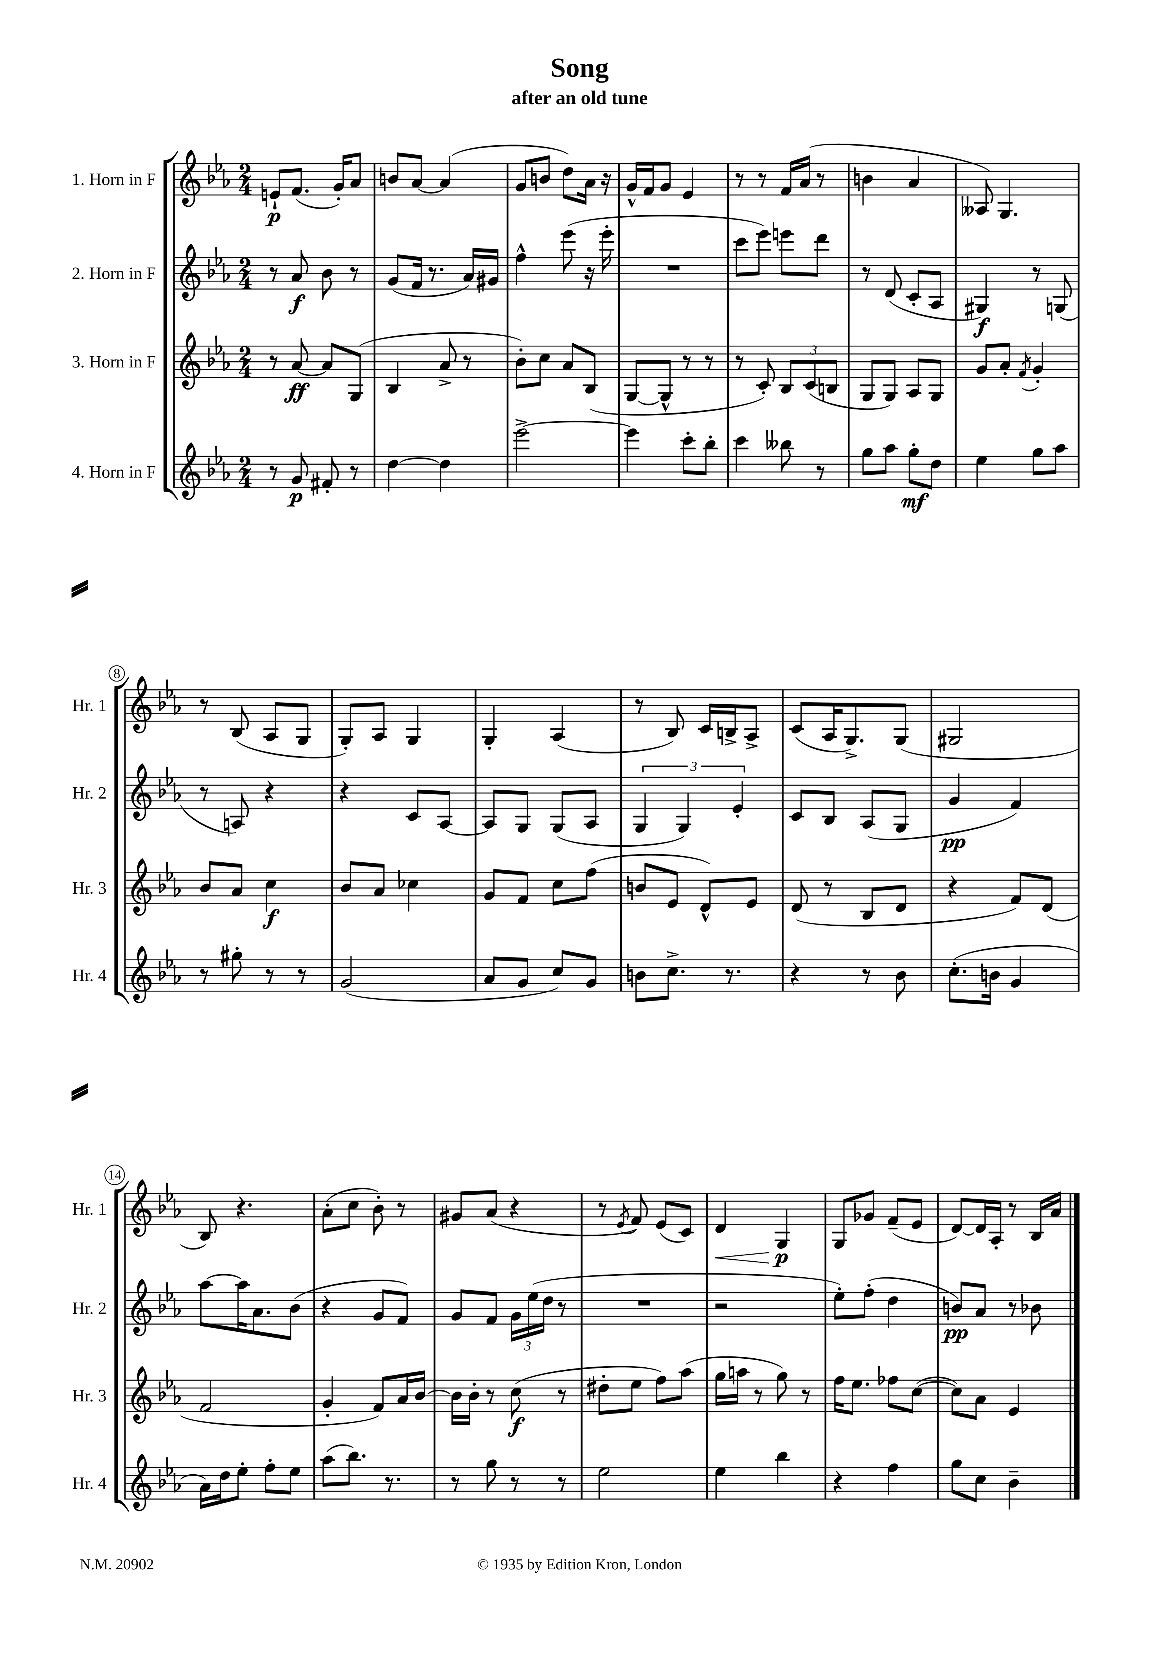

**kern	**kern	**kern	**kern
*staff4	*staff3	*staff2	*staff1
*clefG2	*clefG2	*clefG2	*clefG2
*k[b-e-a-]	*k[b-e-a-]	*k[b-e-a-]	*k[b-e-a-]
*M2/4	*M2/4	*M2/4	*M2/4
8r	8r	8r	8e`/L
8g/	[8a-/	8a-/	(8.f/J
8f#'/	8a-/]L	8b-\	.
.	.	.	16g'/LK)
8r	(8G/J	8r	8a-/J
=	=	=	=
[4dd\	4B-/	(8g/L	8b/L
.	.	16f/Jk	[8a-/J
.	.	8.r	.
4dd\]	8a-^/	.	(4a-/]
.	8r	16a-/LL)	.
.	.	16g#/JJ	.
=	=	=	=
[2eee-^\	8b-'\L)	4ff^^\	8g/L
.	8cc\J	.	8b/J
.	8a-/L	(8eee-\	8dd\L)
.	(8B-/J	16r	16a-\Jk
.	.	16eee-'\	16r
=	=	=	=
4eee-\]	[8G/L	2r	16g^^/LL
.	.	.	16f/J
.	8G^^/]J	.	8g/J
8ccc'\L	8r	.	4e-/
8bb-'\J	8r	.	.
=	=	=	=
4ccc\	8r	8ccc\L	8r
.	8c'/)	8eee-\J)	8r
8bb--\	12B-/L	8eee\L	16f/LL
.	.	.	(16a-/JJ
.	(12c/	.	.
8r	.	8ddd\J	8r
.	12B/J	.	.
=	=	=	=
8gg\L	8G/L	8r	4b\
8aa-\J	8G/J)	(8d/	.
8gg'\L	8A-/L	8c'/L	4a-/
8dd\J	8G/J	8A-/J	.
=	=	=	=
4ee-\	8g/L	4G#/)	8A--/)
.	8a-'/J	.	4.G/
.	8qf/	.	.
8gg\L	4g'/	8r	.
8aa-\J	.	(8G/	.
=	=	=	=
8r	8b-/L	8r	8r
8gg#'\	8a-/J	8A/)	(8B-/
8r	4cc\	4r	8A-/L
8r	.	.	8G/J
=	=	=	=
(2g/	8b-/L	4r	8G'/L)
.	8a-/J	.	8A-/J
.	4cc-\	8c/L	4G/
.	.	[8A-/J	.
=	=	=	=
8a-/L	8g/L	8A-/]L	4G'/
8g/J	8f/J	8G/J	.
8cc/L)	8cc\L	(8G/L	(4A-/
8g/J	(8ff\J	8A-/J	.
=	=	=	=
8b\L	8b/L	6G/	8r
8.cc^\J	8e-/J	.	8B-/)
.	.	6G/)	.
.	8d^^/L)	.	16c/LL
8.r	.	.	16B^/J
.	.	6e-'/	.
.	8e-/J	.	8A-^/J
=	=	=	=
4r	(8d/	8c/L	(8c/L
.	8r	8B-/J	16A-/K
.	.	.	8.G^/)
8r	8B-/L	(8A-/L	.
8b-\	8d/J	8G/J	(8G/J
=	=	=	=
(8.cc'\L	4r	4g/	2G#/
16b\Jk	.	.	.
4g/	8f/L)	4f/)	.
.	(8d/J	.	.
=	=	=	=
16a-\LL)	2f/	[8aa-\L	8B-/)
16dd\J	.	.	.
8ee-'\J	.	16aa-\]K	4.r
.	.	8.a-\	.
8ff'\L	.	.	.
8ee-\J	.	(8b-\J	.
=	=	=	=
(8aa-\L	4g'/	4r	(8a-'\L
8.bb-\J)	.	.	8cc\J
.	8f/L)	8g/L	8b-'\)
8.r	.	.	.
.	16a-/L	8f/J)	8r
.	[16b-/JJ	.	.
=	=	=	=
8r	16b-\]LL	8g/L	8g#/L
.	16b-'\JJ	.	.
8gg\	8r	8f/J	(8a-/J
8r	(8cc\	24g\LL	4r
.	.	(24ee-\	.
.	.	24dd\JJ	.
8r	8r	8r	.
=	=	=	=
2ee-\	8dd#'\L	2r	8r
.	.	.	8qe-/
.	8ee-\J	.	8f/)
.	8ff\L)	.	(8e-/L
.	(8aa-\J	.	8c/J)
=	=	=	=
4ee-\	16gg\LL	2r	4d/
.	16aa\JJ	.	.
.	8r	.	.
4bb-\	8gg\)	.	4G/
.	8r	.	.
=	=	=	=
4r	16ff\LK	8ee-'\L)	8G/L
.	8.ee-\J	.	.
.	.	(8ff'\J	8g-/J
4ff\	8ff-\L	4dd\	(8f~/L
.	([8cc\J	.	8e-/J
=	=	=	=
8gg\L	8cc\]L)	8b/L)	[8d/L)
8cc\J	8a-\J	8a-/J	16d/]L
.	.	.	16A-'/JJ
4b-~\	4e-/	8r	8r
.	.	8b-\	16B-/LL
.	.	.	16a-/JJ
==	==	==	==
*-	*-	*-	*-
